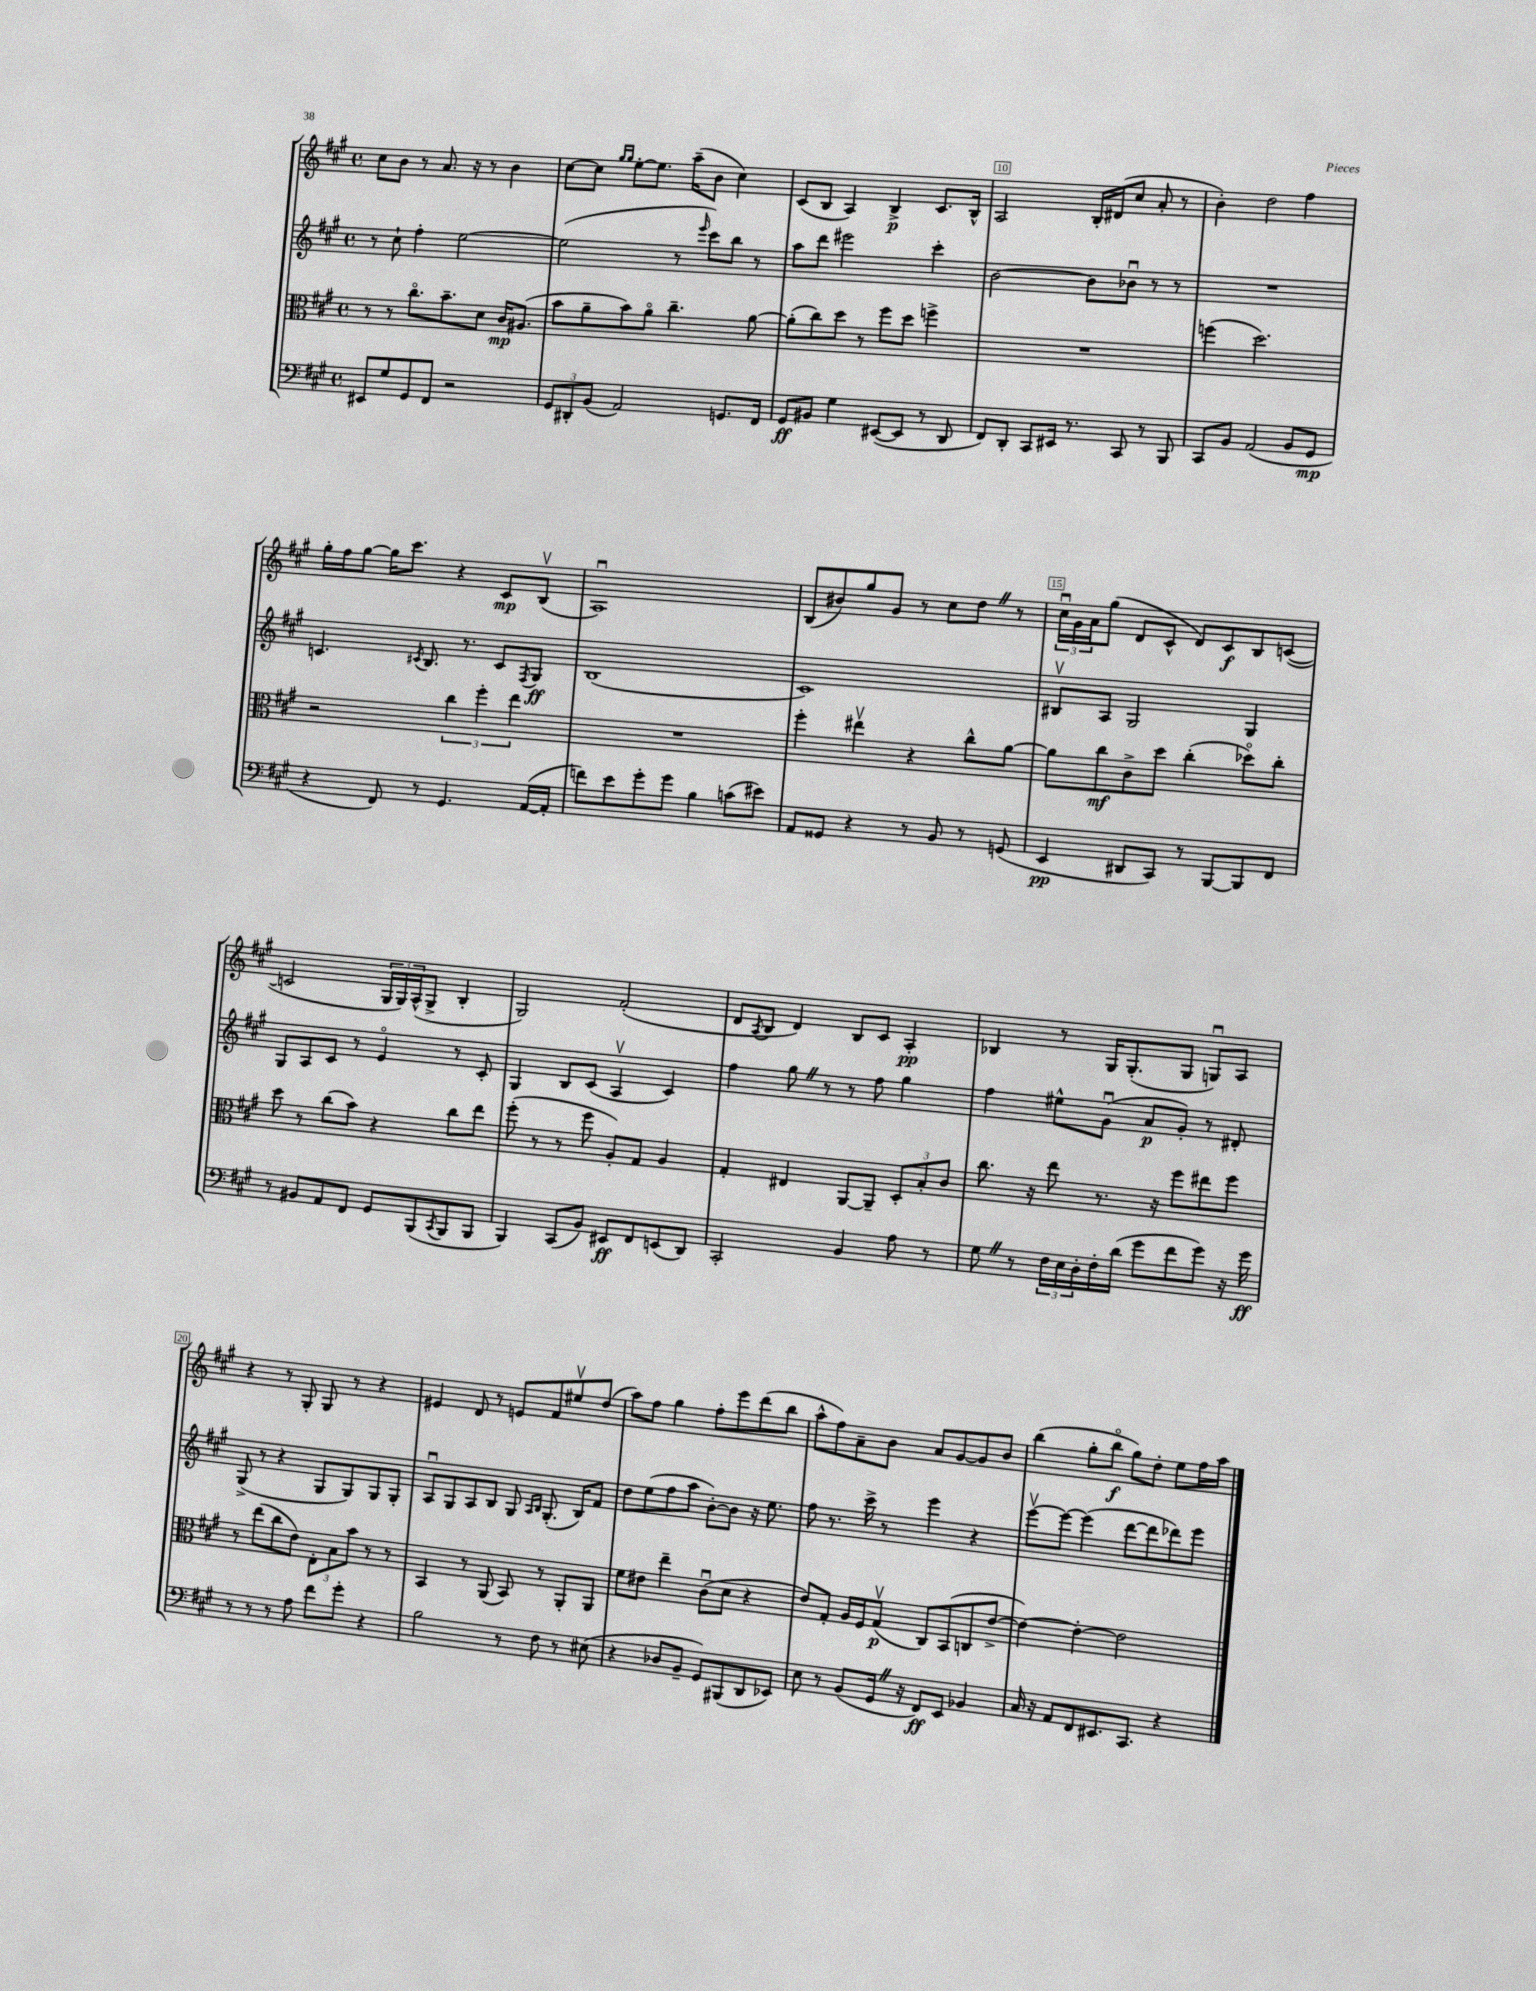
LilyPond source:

<<
\new StaffGroup <<
\new Staff = "s0" {
    \clef treble \key a \major \defaultTimeSignature \time 4/4
    cis''8 b'8 r8 a'8. r16 r8 b'4 |
    cis''8~ cis''8 \grace { gis''16 gis''16 } e''8~-. e''8. a''16--( b'8 cis''4) |
    cis'8( b8 a4) b4->\p cis'8. b16-^ |
    a2 b16-. dis'16( cis''8 a'8-. r8 |
    b'4-.) d''2 fis''4 |
    gis''16-. fis''16 gis''8~ gis''16 cis'''8. r4 cis'8\mp b8\upbow( |
    a1\downbow) |
    b8( bis'8) gis''8 gis'8 r8 cis''8 d''8 \once \override BreathingSign.text = \markup { \musicglyph "scripts.caesura.straight" } \breathe r8 |
    \tuplet 3/2 { cis''16\downbow gis'16 a'16 } gis''8( d'8 cis'8-^ d'8) cis'8\f b8 c'8~( |
    c'2 \tuplet 3/2 { gis16 gis16) a16-^( } gis8-> b4-. |
    gis2) fis'2-.( |
    d'8 \acciaccatura { a8 } b8 d'4) b8 cis'8 a4-.\pp |
    bes4 r8 gis16 gis8.-.( gis8 g8\downbow) a8 |
    r4 r8 gis8-. gis8 r8 r4 |
    eis'4 d'8 r8 e'8 fis'8 eis''8\upbow d''8( |
    a''8) fis''8 gis''4 fis''8-. e'''8 d'''8( b''8 |
    a''8-^ fis''8) a'8-- b'8 a'8 gis'8~ gis'8 b'8 |
    b''4( gis''8-. b''8\flageolet\f gis''8) d''8-. e''8 fis''16 a''16 \bar "|." |
}
\new Staff = "s1" {
    \clef treble \key a \major \defaultTimeSignature \time 4/4
    r8 cis''8-! fis''4-. e''2~ |
    e''2( r8 \grace { e'''16 } cis'''8) b''8 r8 |
    a''8 d'''8 eis'''2 cis'''4-. |
    b'2~ b'8 bes'8\downbow r8 r8 |
    R1 |
    c'4. \acciaccatura { cis'8 } b8. r8. cis'8 \acciaccatura { fis8 } gis8\ff |
    b1( |
    cis'1) |
    bis8\upbow a8 gis2 gis4 |
    gis8 a8 cis'8 r8 e'4\flageolet r8 cis'8-. |
    gis4 b8 cis'8( a4\upbow cis'4) |
    fis''4 gis''8 \once \override BreathingSign.text = \markup { \musicglyph "scripts.caesura.straight" } \breathe r8 r8 fis''8 gis''4 |
    fis''4 eis''8-^ gis'8\downbow( a'8\p gis'8-.) r8 dis'8-. |
    gis8->( r8 r4 gis8 gis8) gis8 gis8-. |
    a8\downbow gis8 a8 b8 gis8 \grace { a16 b16 } gis8.-.( b16) fis'8 |
    d''8 e''8( fis''8 a''8 b'8~-.) b'8 r16 e''8. |
    fis''8 r8. cis'''16-> r8 e'''4 r4 |
    e'''8~\upbow e'''8~ e'''4( d'''8~ d'''8 des'''8) e'''8 \bar "|." |
}
\new Staff = "s2" {
    \clef alto \key a \major \defaultTimeSignature \time 4/4
    r8 r8 cis''8.\flageolet b'8.-- d'8 cis'16\mp ais8.( |
    b'8 a'8-- b'8) a'8\flageolet cis''4.-- a'8~ |
    a'8-.( cis''8) d''8 r8 fis''8 d''8 f''4-> |
    R1 |
    f''4( d''2.) |
    r2 \tuplet 3/2 { cis''4 fis''4-. e''4 } |
    R1 |
    fis''4-. eis''4\upbow r4 cis''8-^ a'8~ |
    a'8 cis''8\mf cis'8-> d''8 cis''4-.( des''8\flageolet) cis''8-. |
    d''8 r8 cis''8( b'8) r4 cis''8 e''8 |
    fis''8-.( r8 r8 fis''8 a8-.) gis8 a4 |
    gis4-. eis4 a,8~ a,8-- \tuplet 3/2 { d8-. b8-. cis'8 } |
    cis''8. r16 e''8 r8. r16 fis''8 eis''8 fis''8 |
    r8 e''8( cis''8 e'8) \tuplet 3/2 { e8-. b8 b'8 } r8 r8 |
    b,4 r8 a,8( b,8) r8 a,8-. a,8 |
    fis'8 eis'8 e''4-- cis'8\downbow( d'8 r4 |
    e'8) gis8-. a16 fis16 gis8\upbow\p( cis8) b,8( c8 e'8~-> |
    e'4~) e'4~-. e'2 \bar "|." |
}
\new Staff = "s3" {
    \clef bass \key a \major \defaultTimeSignature \time 4/4
    eis,8 gis8 gis,8 fis,8 r2 |
    \tuplet 3/2 { gis,8 dis,8-. b,8( } a,2) g,8. fis,16 |
    gis,8\ff bis,8 gis4 eis,8~( eis,8 r8 d,8 |
    fis,8) d,8-. cis,8 eis,16 r8. cis,8 r8 b,,8 |
    cis,8 b,8 a,2( b,8 gis,8\mp |
    r4 fis,8) r8 gis,4. a,16~( a,16-. |
    f'8) e'8 gis'8-. gis'8 b4 c'8( eis'8) |
    a,8 gisis,8 r4 r8 b,8 r8 g,8( |
    e,4\pp dis,8 cis,8) r8 b,,8~ b,,8 fis,8 |
    r8 bis,8 a,8 fis,8 gis,8 b,,8( \acciaccatura { cis,8 } b,,8 b,,8 |
    b,,4) cis,8( b,8) eis,8\ff fis,8 e,8( d,8) |
    cis,2-. b,4 a8 r8 |
    gis8 \once \override BreathingSign.text = \markup { \musicglyph "scripts.caesura.straight" } \breathe r8 \tuplet 3/2 { fis16 e16 d16-. } fis16-. d'16( gis'8 fis'8 gis'8) r16 gis'16\ff |
    r8 r8 r8 a8 fis'8 gis'8-. r4 |
    b2 r8 fis8 r8 eis8( |
    r4 des8 b,8-- gis,8) bis,,8( d,8 ees,8) |
    e8 r8 b,8( gis,16 \once \override BreathingSign.text = \markup { \musicglyph "scripts.caesura.straight" } \breathe r16 fis,8\ff) e,8 bes,4 |
    cis16 r16 a,8 fis,8 eis,8. cis,8. r4 \bar "|." |
}
>>
>>
\layout { \context { \Score currentBarNumber = #7 \override BarNumber.break-visibility = ##(#f #t #t) barNumberVisibility = #(every-nth-bar-number-visible 5) \override BarNumber.stencil = #(make-stencil-boxer 0.1 0.3 ly:text-interface::print) } }
